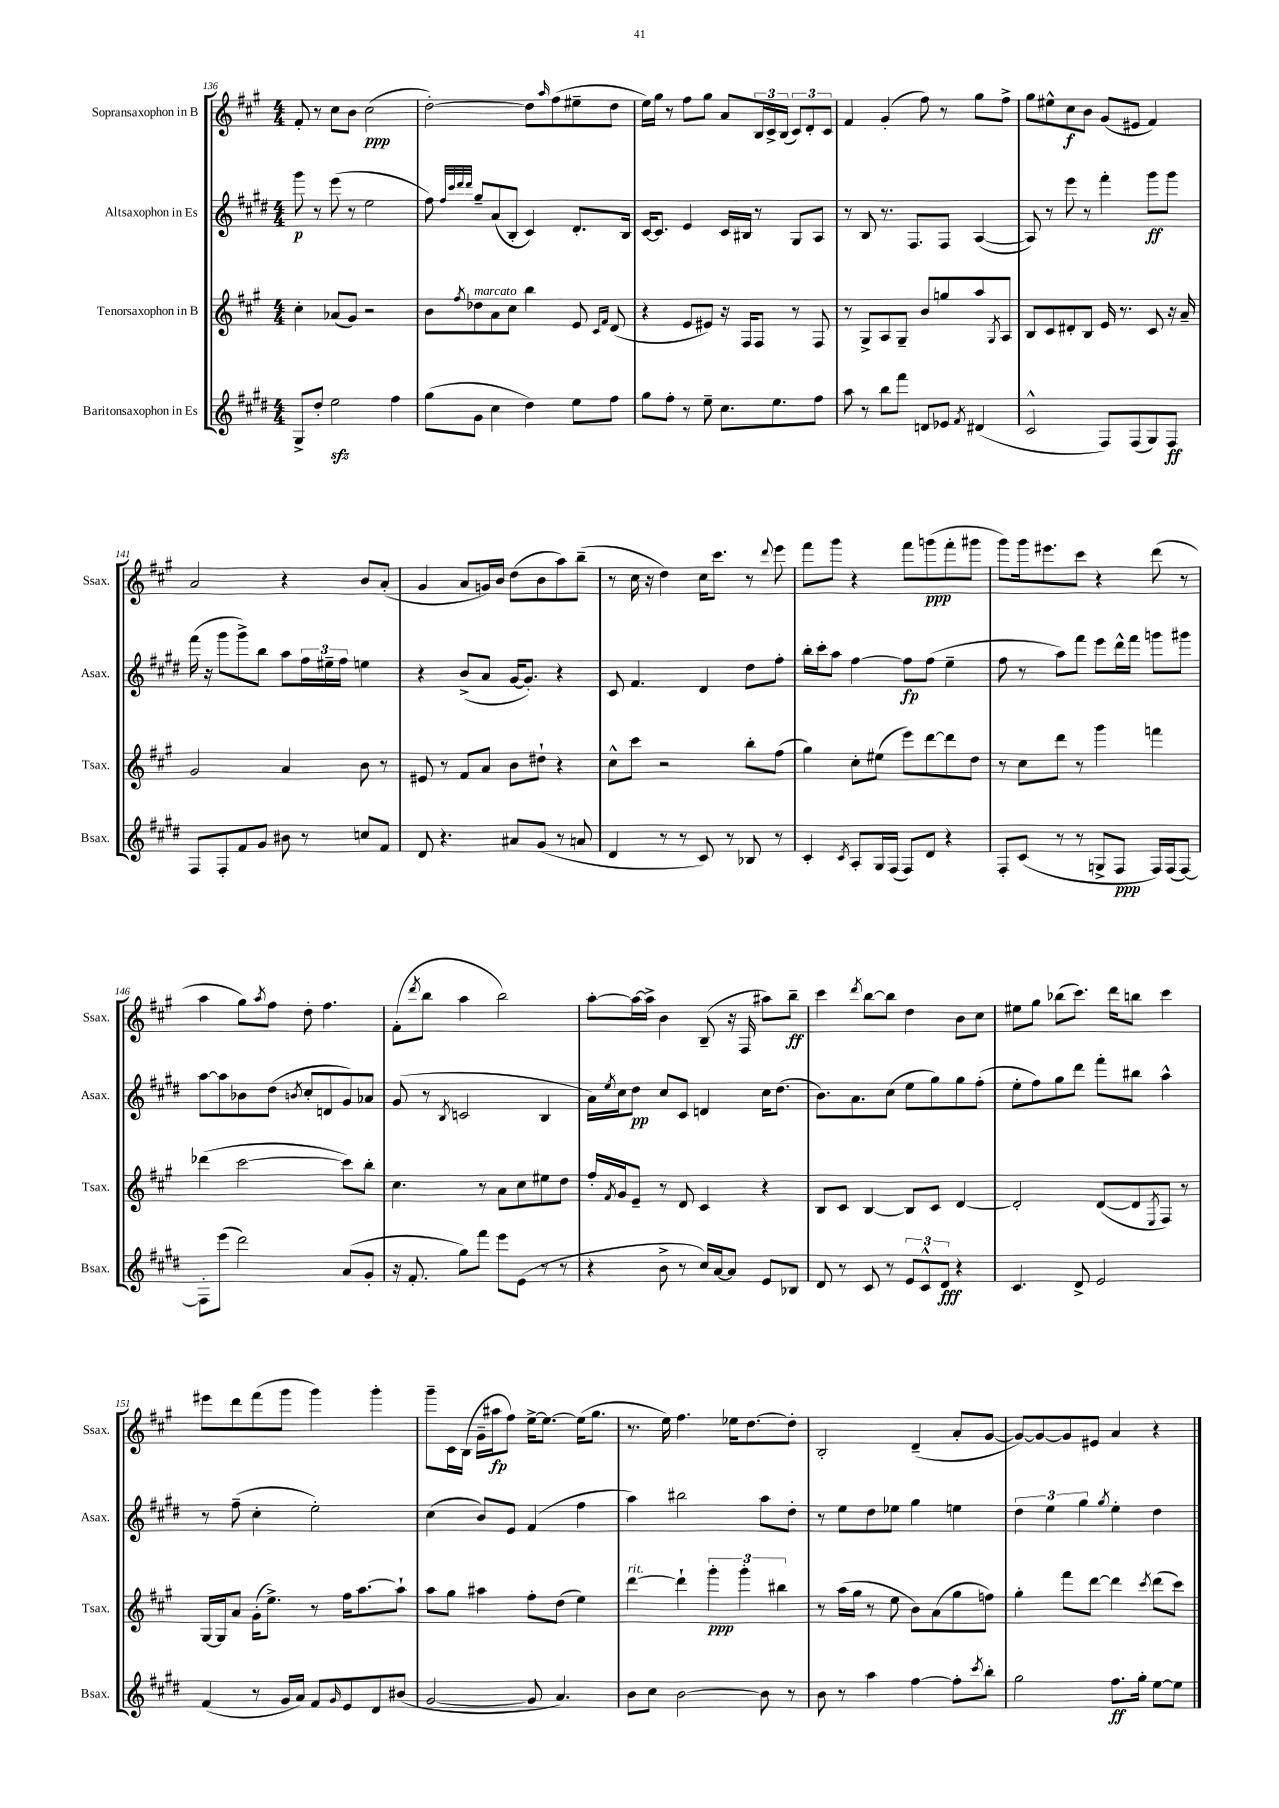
<<
\new StaffGroup <<
\new Staff = "s0" \with { instrumentName = "Sopransaxophon in B" shortInstrumentName = "Ssax." } {
    \clef treble \key a \major \numericTimeSignature \time 4/4
    fis'8-. r8 cis''8 b'8 cis''2\ppp( |
    d''2~-.) d''8 \grace { a''16 } fis''8( eis''8-- d''8 |
    e''16) gis''16 r8 fis''8 gis''8 a'8 \tuplet 3/2 { b16 cis'16-> b16( } \tuplet 3/2 { cis'8) d'8-. cis'8 } |
    fis'4 gis'4-.( fis''8) r8 gis''8 fis''8-> |
    gis''8 eis''8-^ cis''8\f b'8 gis'8( eis'8 fis'4) |
    a'2 r4 b'8 a'8-.( |
    gis'4 a'8 g'16) b'16 d''8( b'8 a''8) b''8--( |
    r8 cis''16 r16 d''4) cis''16 cis'''8. r8 \appoggiatura { d'''8 } e'''8 |
    fis'''8 gis'''8 r4 fis'''8 g'''8\ppp( fis'''8-. gis'''8 |
    gis'''8) gis'''16 eis'''8. cis'''8 r4 d'''8( r8 |
    a''4 gis''8) \acciaccatura { a''8 } fis''8 d''8-. fis''4. |
    fis'8-.( \acciaccatura { d'''8 } b''8 a''4 b''2) |
    a''8~-. a''16~ a''16-> b'4 b8--( r16 fis16 ais''8) b''8--\ff |
    cis'''4 \acciaccatura { d'''8 } b''8~ b''8 d''4 b'8 cis''8 |
    eis''8 gis''8 bes''8( cis'''8.) d'''16 b''8 cis'''4 |
    eis'''8 d'''8 fis'''8( gis'''8 gis'''4) gis'''4-. |
    gis'''8-- cis'16 b16( gis'16-- ais''16\fp fis''8) e''16~-> e''8.~ e''16( gis''8. |
    r8. e''16) fis''4. ees''16 d''8.~ d''8-. |
    b2-. d'4--( a'8-. gis'8~ |
    gis'8~) gis'8~ gis'8 eis'8 a'4 r4 \bar "|." |
}
\new Staff = "s1" \with { instrumentName = "Altsaxophon in Es" shortInstrumentName = "Asax." } {
    \clef treble \key e \major \numericTimeSignature \time 4/4
    gis'''8\p r8 e'''8( r8 e''2 |
    fis''8) \grace { fis''32 cis'''32 dis'''32 dis'''32 } gis''8-- a'8( b8-. cis'4) dis'8.-. b16 |
    cis'16~ cis'8. e'4 cis'16 bis16 r8 gis8 a8 |
    r8 b8 r8. fis8. fis8 a4~( |
    a8) r8 e'''8 r8 fis'''4-. gis'''8\ff gis'''8 |
    fis'''16( r16 gis'''8 gis'''8->) b''8 a''8 \tuplet 3/2 { fis''16 eis''16-- fis''16 } e''4 |
    r4 b'8->( a'8 gis'16~ gis'8.-.) r4 |
    cis'8 fis'4. dis'4 dis''8 fis''8-. |
    b''16-. cis'''16-. a''8 fis''4~ fis''8\fp fis''8( e''4-- |
    fis''8 r8 a''8) fis'''8 e'''8 dis'''16-^ fis'''16 g'''8 gis'''8 |
    a''8~ a''8 bes'8 dis''8( \acciaccatura { b'8 } cis''8-. d'8 gis'8) aes'8 |
    gis'8( r8 \acciaccatura { b8 } c'2 b4 |
    a'16) \acciaccatura { e''8 } cis''16 dis''8\pp cis''8 cis'8 d'4 cis''16 dis''8.( |
    b'8.) a'8. cis''8( e''8 gis''8) gis''8 fis''8-.( |
    e''8-. fis''8) gis''8 dis'''8 fis'''8-. bis''8 a''4-^ |
    r8 fis''8--( cis''4-. e''2-.) |
    cis''4( b'8) e'8 fis'4( fis''4 |
    a''4) bis''2 a''8 dis''8-. |
    r8 e''8 dis''8 ees''8 gis''4 e''4 |
    \tuplet 3/2 { dis''4 e''4 gis''4 } \acciaccatura { gis''8 } e''4-. dis''4 \bar "|." |
}
\new Staff = "s2" \with { instrumentName = "Tenorsaxophon in B" shortInstrumentName = "Tsax." } {
    \clef treble \key a \major \numericTimeSignature \time 4/4
    cis''4-. aes'8( gis'8) r2 |
    b'8 \acciaccatura { fis''8 } des''8^\markup { \italic "marcato" } a'8 cis''8 b''4 e'8 \grace { cis'16 fis'16 } d'8( |
    r4 e'8 eis'8) r16 fis16 fis8 r8 fis8 |
    r8 gis8-> a8 gis8-- b'8 g''8 a''8 \acciaccatura { gis8 } a8 |
    b8 cis'8 dis'8-. b8 e'16 r8. cis'8 r16 a'16-- |
    gis'2 a'4 b'8 r8 |
    eis'8 r8 fis'8 a'8 b'8 dis''8-! r4 |
    cis''8-^ cis'''8 r2 b''8-. fis''8( |
    gis''4) cis''8-. eis''8( e'''8) d'''8~ d'''8 d''8 |
    r8 cis''8 d'''8 r8 gis'''4 f'''4 |
    des'''4( cis'''2~ cis'''8) b''8-. |
    cis''4. r8 a'8 cis''8 eis''8 d''8 |
    fis''16-. \acciaccatura { fis'8 } gis'16 e'8-- r8 d'8 cis'4 r4 |
    b8 cis'8 b4~ b8 cis'8 d'4~ |
    d'2-. d'8~( d'8 \acciaccatura { e8 } fis8) r8 |
    gis16~ gis16 a'8 gis'16-.( e''8.->) r8 fis''16 a''8.~ a''8-! |
    a''8 gis''8 ais''4 fis''8-. d''8( e''4) |
    d'''4~^\markup { \italic "rit." } d'''4-! \tuplet 3/2 { gis'''4-.\ppp gis'''4-. bis''4 } |
    r8 a''16( gis''16 r8 e''8 b'8) a'8( gis''8 f''8) |
    gis''4-. fis'''8 d'''8~ d'''4 \acciaccatura { cis'''8 } d'''8( cis'''8) \bar "|." |
}
\new Staff = "s3" \with { instrumentName = "Baritonsaxophon in Es" shortInstrumentName = "Bsax." } {
    \clef treble \key e \major \numericTimeSignature \time 4/4
    gis8-> dis''8-. e''2\sfz fis''4 |
    gis''8( gis'8 cis''4 dis''4) e''8 fis''8 |
    gis''8 fis''8-. r8 e''8-- cis''8. e''8. fis''8 |
    a''8 r8 b''8 fis'''8 d'8 ees'8 \acciaccatura { fis'8 } dis'4( |
    cis'2-^ fis8) fis8( gis8) fis8\ff |
    fis8 fis8-. fis'8 gis'8 bis'8 r8 c''8 fis'8 |
    dis'8 r4. ais'8 gis'8( r8 a'8 |
    dis'4 r8 r8 cis'8) r8 bes8 r8 |
    cis'4-. \acciaccatura { cis'8 } a8-. gis16 fis16( fis8) dis'8 r4 |
    fis8-. cis'8( r8 r8 g8-> fis8\ppp fis16) fis16( fis8~) |
    fis8-. e'''8( dis'''2) a'8( gis'8-. |
    r16 fis'8.-. gis''8) fis'''8 e'''8 e'8( r8 r8 |
    r4 b'8-> r8 cis''16) a'16~ a'8 e'8 bes8 |
    dis'8 r8 cis'8 r8 \tuplet 3/2 { e'8 cis'8-^ dis'8\fff } r4 |
    cis'4. dis'8-> e'2 |
    fis'4( r8 gis'16 a'16) fis'8 \grace { gis'16 } e'8 dis'8 bis'8( |
    gis'2~ gis'8 a'4.) |
    b'8 cis''8 b'2~ b'8 r8 |
    b'8 r8 a''4 fis''4~ fis''8-. \acciaccatura { cis'''8 } b''8-. |
    gis''2 fis''8.\ff gis''16-. e''8~ e''8 \bar "|." |
}
>>
>>
\layout { \context { \Score currentBarNumber = #136 } }
